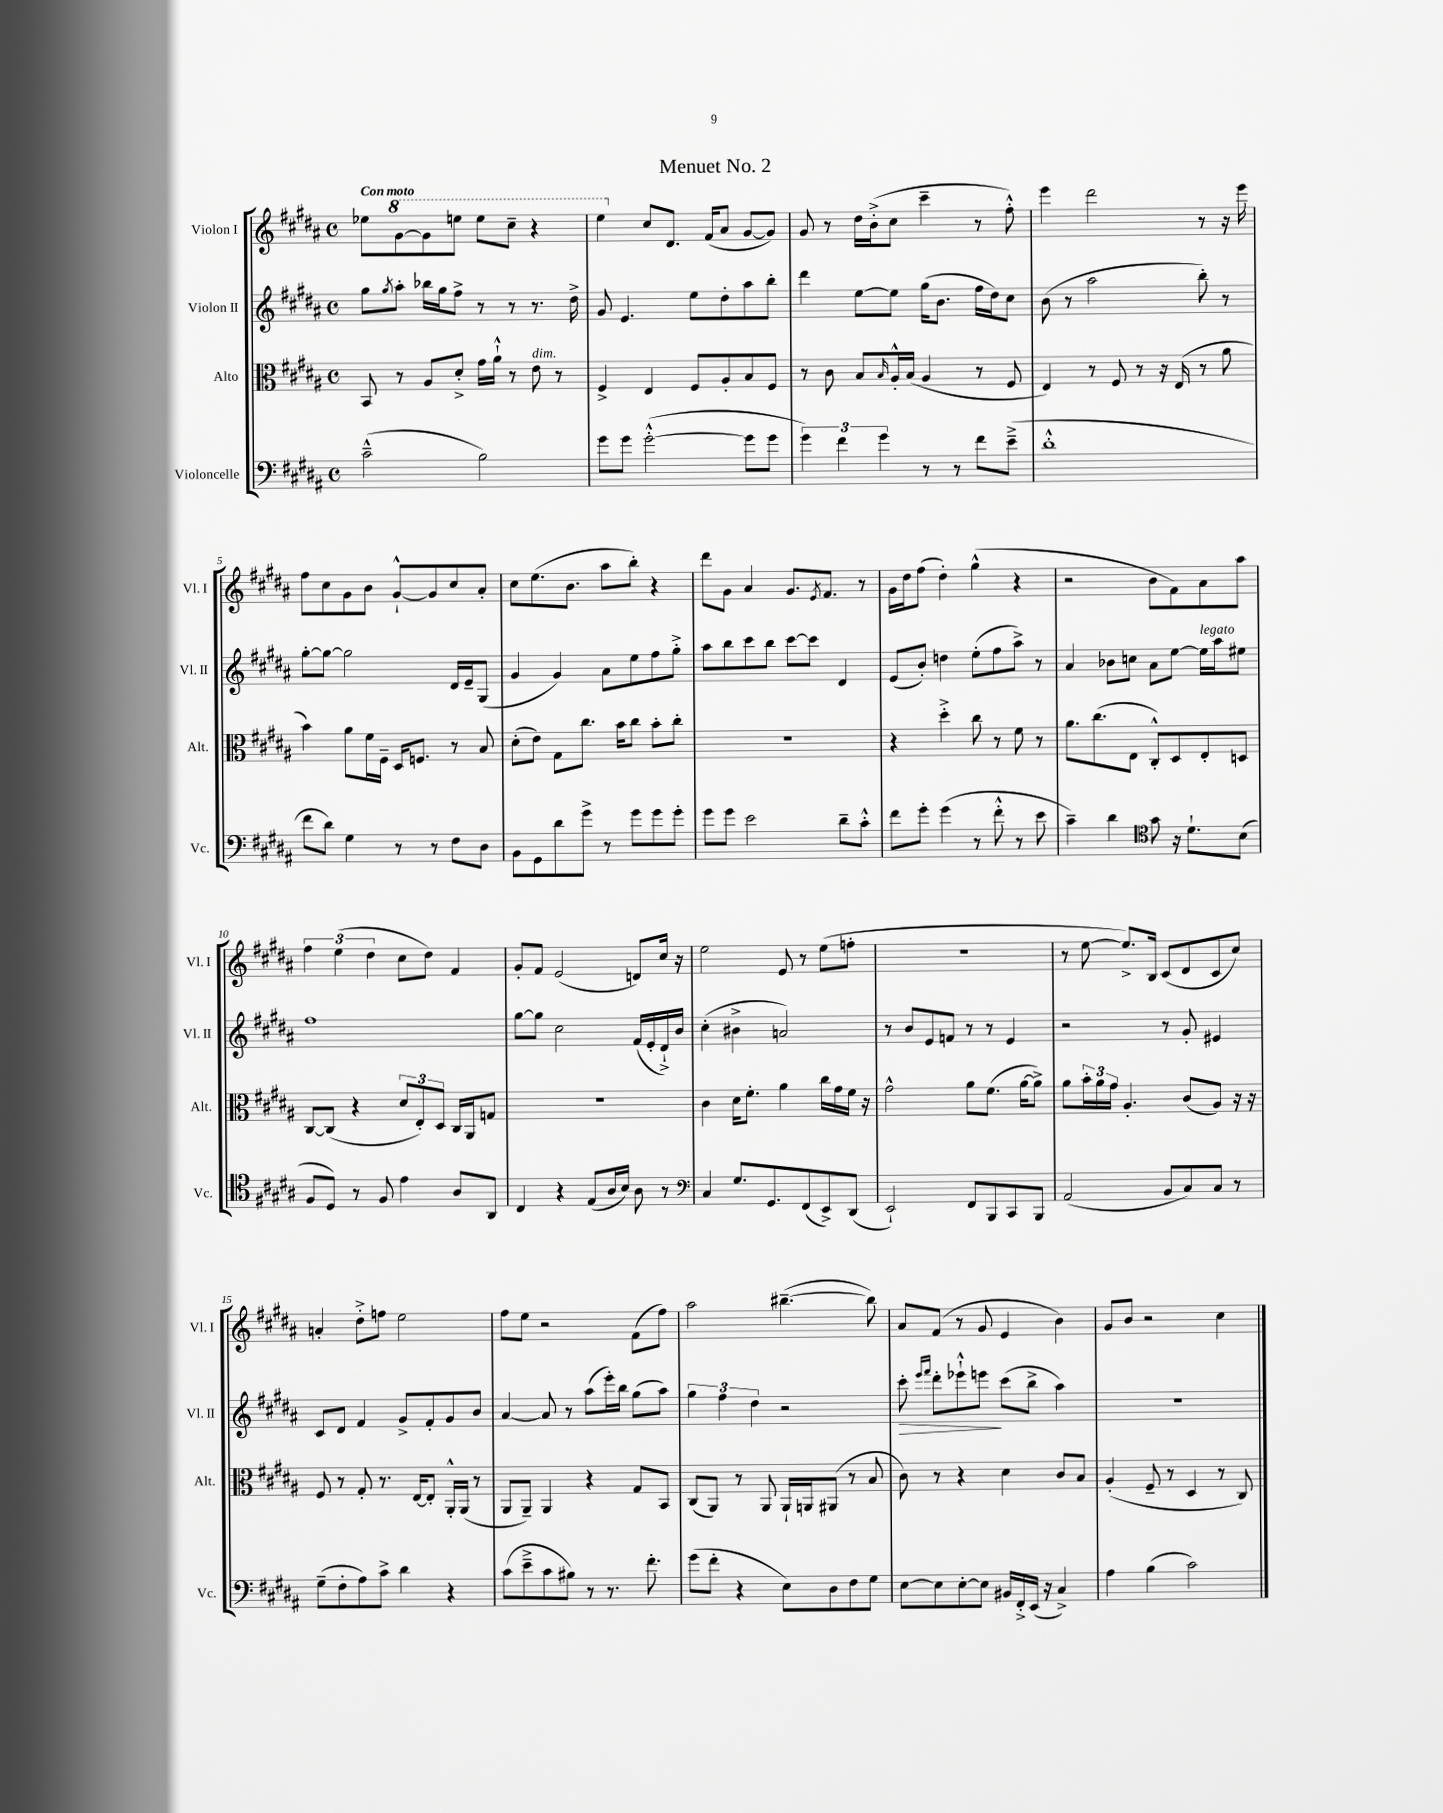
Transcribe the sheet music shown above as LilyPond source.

\header { title = "Menuet No. 2" }
<<
\new StaffGroup <<
\new Staff = "s0" \with { instrumentName = "Violon I" shortInstrumentName = "Vl. I" } {
    \clef treble \key b \major \defaultTimeSignature \time 4/4 \tempo "Con moto"
    ees''8 \ottava #1 gis''8~ gis''8 e'''!8 e'''8 cis'''8-- r4 |
    e'''4 \ottava #0 cis''8 dis'8. fis'16( ais'8 gis'8~ gis'8) |
    gis'8 r8 dis''16 b'16-.->( cis''8 cis'''4-- r8 fis''8-.-^) |
    e'''4 dis'''2 r8 r16 e'''16 |
    fis''8 cis''8 gis'8 b'8 gis'8~-!-^ gis'8 cis''8 ais'8-. |
    cis''8 e''8.( b'8. ais''8 b''8-.) r4 |
    dis'''8 gis'8 ais'4 gis'8. \acciaccatura { e'8 } fis'8. r8 |
    gis'16 dis''16 fis''8( dis''4-.) gis''4-^( r4 |
    r2 b'8 fis'8) ais'8 ais''8 |
    \tuplet 3/2 { fis''4 e''4( dis''4 } cis''8 dis''8) fis'4 |
    gis'8-. fis'8 e'2( d'8) cis''16 r16 |
    e''2 e'8 r8 e''8( f''8-. |
    R1 |
    r8 e''8~ e''8.->) b16 cis'8( dis'8 cis'8 cis''8) |
    a'4-. dis''8-.-> f''8 e''2 |
    fis''8 e''8 r2 fis'8( fis''8) |
    ais''2 bis''4.~--( bis''8) |
    ais'8 fis'8( r8 gis'8 e'4 b'4) |
    gis'8 b'8 r2 cis''4 \bar "|." |
}
\new Staff = "s1" \with { instrumentName = "Violon II" shortInstrumentName = "Vl. II" } {
    \clef treble \key b \major \defaultTimeSignature \time 4/4
    gis''8 \acciaccatura { gis''8 } ais''8-. bes''16 gis''16 fis''8-> r8 r8 r8. dis''16-> |
    gis'8 e'4. e''8 dis''8-. ais''8 b''8-. |
    dis'''4 e''8~ e''8 gis''16( b'8. fis''16 dis''16) cis''8 |
    b'8( r8 ais''2 b''8-.) r8 |
    gis''8~-. gis''8~ gis''2 dis'16 e'16-- gis8( |
    gis'4 gis'4) ais'8 e''8 fis''8 gis''8-.-> |
    ais''8 b''8 cis'''8 b''8 cis'''8~ cis'''8 dis'4 |
    e'8( b'8-.) d''4 e''8-.( fis''8 ais''8->) r8 |
    ais'4 bes'8 c''8 ais'8 e''8~ e''16^\markup { \italic "legato" } ais''16 eis''8 |
    fis''1 |
    gis''8~ gis''8 cis''2 fis'16( e'16-. dis'16-!->) b'16 |
    cis''4-.( bis'4-> a'2) |
    r8 b'8 e'8 f'8 r8 r8 e'4 |
    r2 r8 gis'8-. eis'4 |
    cis'8 dis'8 fis'4 gis'8-> fis'8-. gis'8 b'8 |
    ais'4~ ais'8 r8 ais''8( e'''16-.) b''16 gis''8( ais''8) |
    \tuplet 3/2 { gis''4 fis''4 dis''4 } r2 |
    cis'''8-.\> \grace { e'''16 fis'''16 } dis'''8-. ees'''8-!-^ e'''8\! cis'''8( b''8-> ais''4) |
    R1 \bar "|." |
}
\new Staff = "s2" \with { instrumentName = "Alto" shortInstrumentName = "Alt." } {
    \clef alto \key b \major \defaultTimeSignature \time 4/4
    b,8 r8 ais8 dis'8-.-> gis'16 ais'16-!-^ r8 e'8^\markup { \italic "dim." } r8 |
    fis4-> e4 fis8 ais8-. b8 fis8 |
    r8 cis'8 b8 \grace { b16 } ais16-.-^ b16( ais4 r8 fis8 |
    e4) r8 fis8 r8 r16 e16( r8 ais'8 |
    b'4) ais'8 fis'16 fis16-- dis16 f8. r8 b8 |
    dis'8-.( e'8) gis8 cis''8. b'16 cis''8 b'8-. cis''8-. |
    R1 |
    r4 dis''4-.-> cis''8 r8 fis'8 r8 |
    ais'8. cis''8.( e8 cis8-.-^) dis8 e8-. d8 |
    cis8~ cis8( r4 \tuplet 3/2 { dis'8 e8-.) dis8 } cis16 ais,16 g8 |
    R1 |
    cis'4 dis'16 fis'8.-. ais'4 cis''16 gis'16 fis'16 r16 |
    gis'2-^ ais'8 fis'8.( ais'16~ ais'8->) |
    ais'8 \tuplet 3/2 { b'16-. ais'16 gis'16 } ais4.-. cis'8( ais8) r16 r16 |
    fis8 r8 gis8-. r8. e16~ e8-. ais,16-.-^ ais,16( r8 |
    ais,8 ais,8--) ais,4 r4 gis8 b,8 |
    cis8( ais,8) r8 ais,8 ais,16-! a,16 ais,8( r8 b8 |
    cis'8) r8 r4 dis'4 cis'8 b8 |
    ais4-.( fis8-- r8 dis4 r8 cis8) \bar "|." |
}
\new Staff = "s3" \with { instrumentName = "Violoncelle" shortInstrumentName = "Vc." } {
    \clef bass \key b \major \defaultTimeSignature \time 4/4
    cis'2---^( b2) |
    gis'8 gis'8 gis'2~-.-^( gis'8 gis'8 |
    \tuplet 3/2 { gis'4) fis'4 gis'4 } r8 r8 fis'8 e'8--->( |
    dis'1-.-^ |
    fis'8 dis'8) gis4 r8 r8 fis8 dis8 |
    b,8 gis,8 dis'8 gis'8-> r8 gis'8 gis'8 gis'8-. |
    gis'8 gis'8 e'2 dis'8-- cis'8-.-^ |
    fis'8 gis'8-. gis'4( r8 fis'8-.-^ r8 e'8 |
    cis'4--) dis'4 \clef tenor gis'8 r16 dis'8.-! b8( |
    fis8 dis8) r8 fis8 e'4 ais8 ais,8 |
    cis4 r4 e8( ais16 b16) ais8 r8 |
    \clef bass cis4 gis8. gis,8. fis,8( e,8->) dis,8( |
    e,2-!) fis,8 b,,8 cis,8 b,,8 |
    ais,2( b,8 cis8) cis8 r8 |
    gis8--( fis8-. ais8) cis'8-> dis'4 r4 |
    cis'8( e'8---> cis'8 bis8) r8 r8. fis'8.-. |
    gis'8( fis'8-. r4 e8) dis8 fis8 gis8 |
    e8~ e8 e8~-. e8 bis,16 fis,16-.-> e,16( r16 cis4->) |
    ais4 b4( cis'2) \bar "|." |
}
>>
>>
